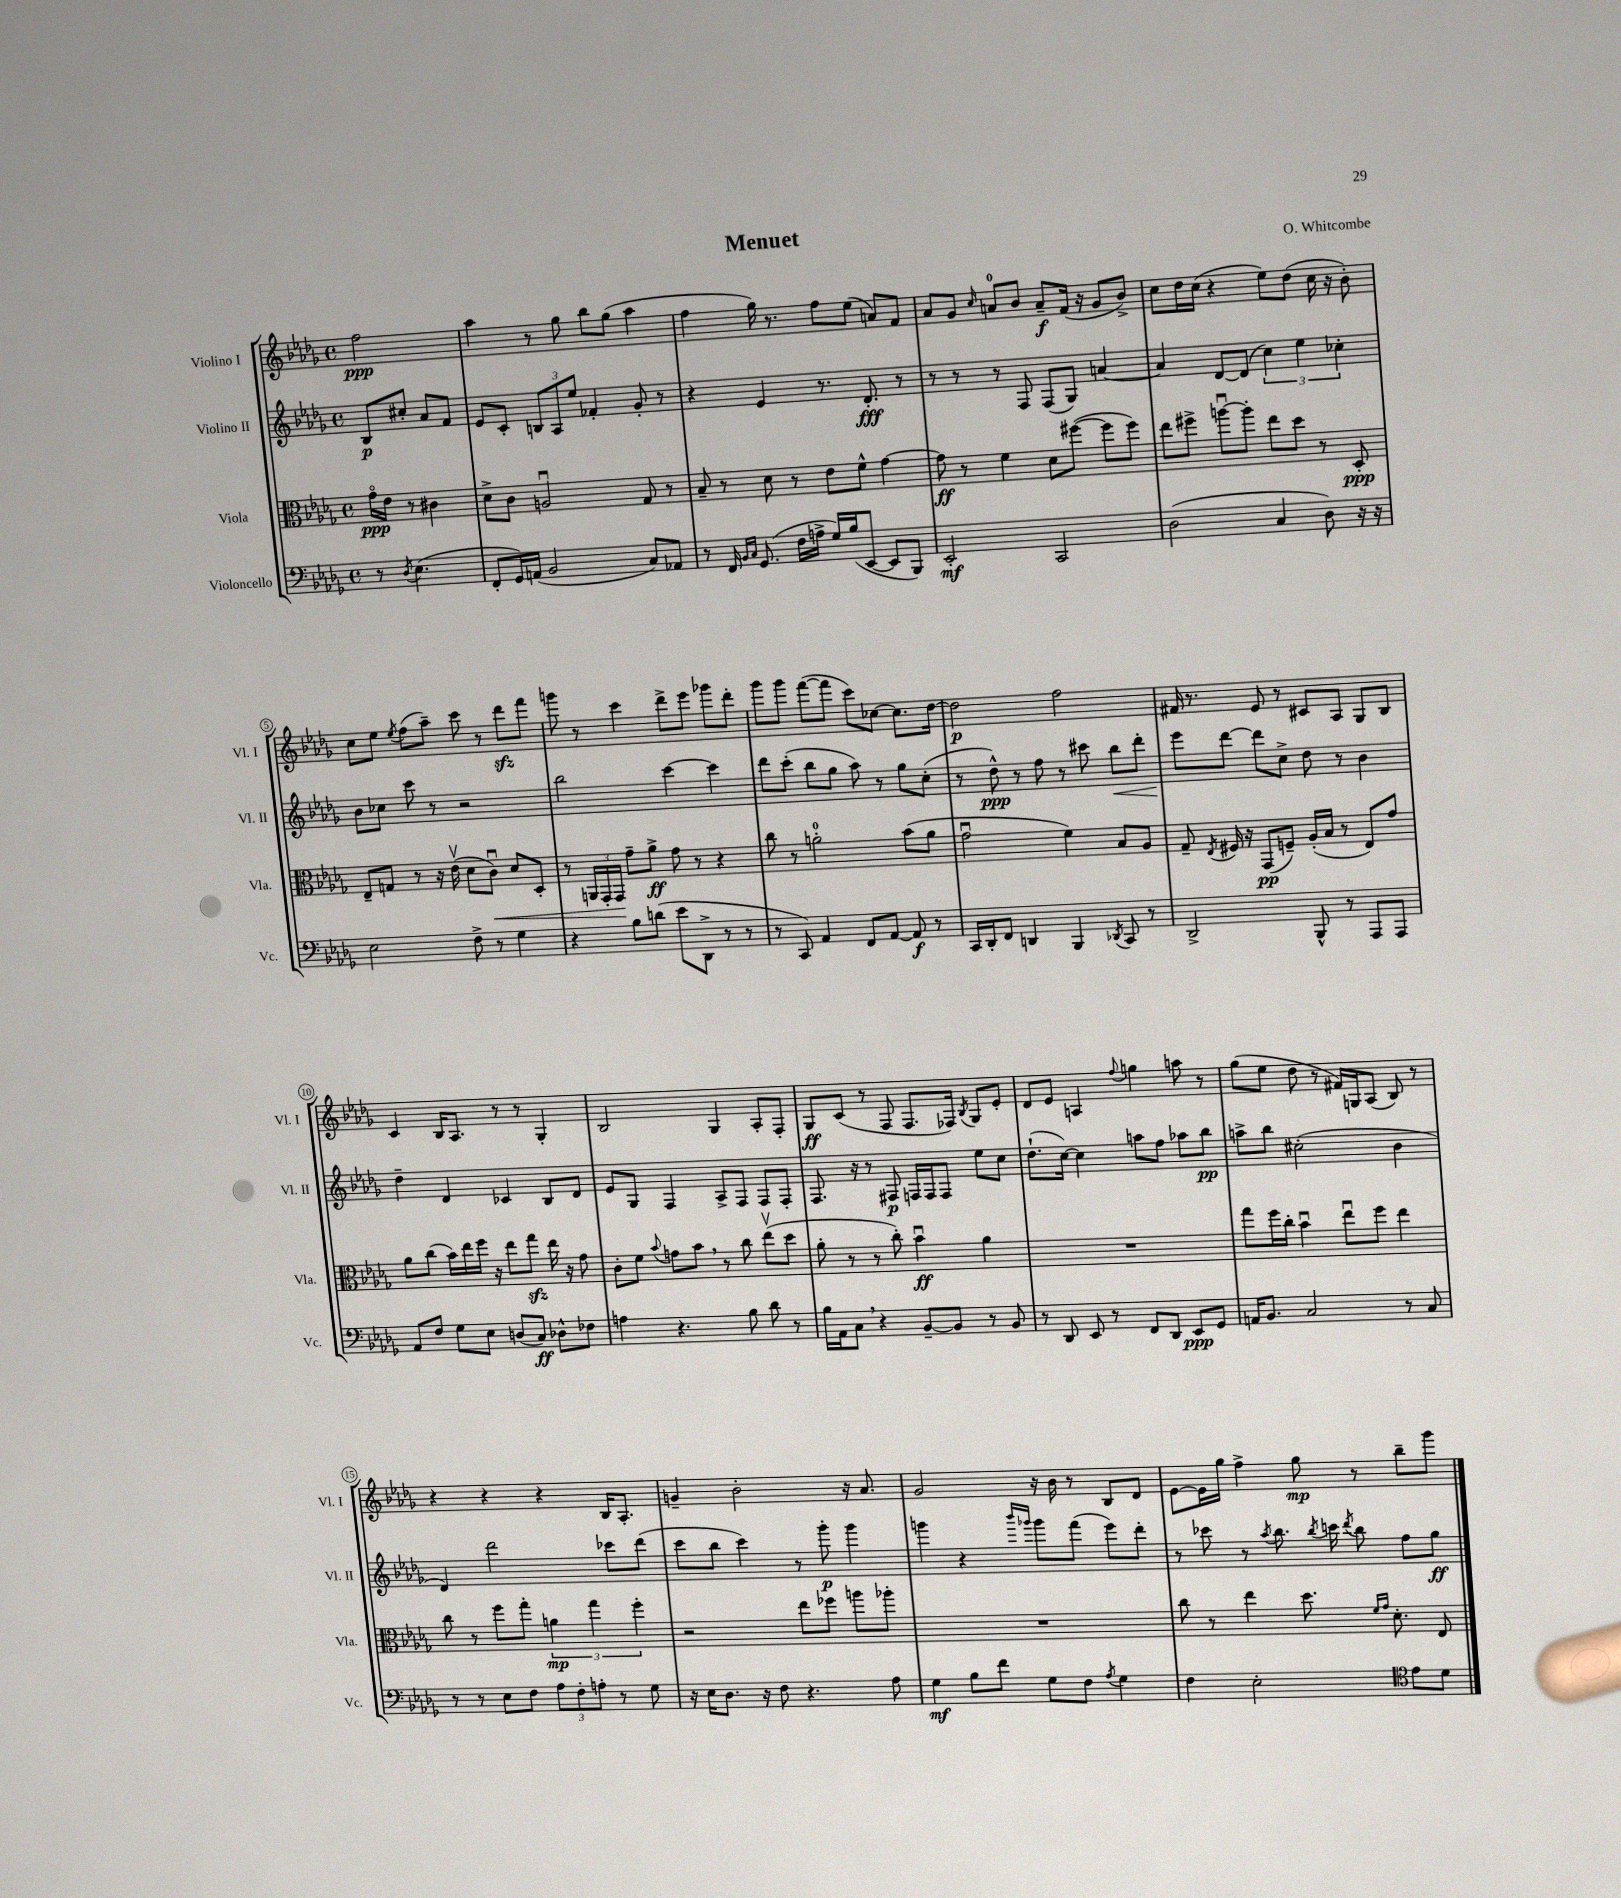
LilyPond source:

\header { title = "Menuet" composer = "O. Whitcombe" }
<<
\new StaffGroup <<
\new Staff = "s0" \with { instrumentName = "Violino I" shortInstrumentName = "Vl. I" } {
    \clef treble \key des \major \defaultTimeSignature \time 4/4 \partial 2
    \autoBeamOff f''2\ppp |
    aes''4 r8 ges''8 bes''8[ ges''8]( aes''4 |
    f''4 ges''16) r8. f''8[ ees''8]( a'8[) f'8] |
    aes'8[ ges'8] \grace { c''16 } a'8[-0 bes'8] a'8[--\f f'16]( r16 ges'8[ bes'8]->) |
    c''8[ des''16 c''16]( r4 ees''8[) des''8]( c''16 r16 bes'8-.) |
    c''8[ ees''8] \acciaccatura { ees''8 } f''8[( aes''8]--) c'''8 r8 des'''8[\sfz f'''8] |
    g'''8 r8 c'''4 des'''8[-> ees'''8] ges'''8[ des'''8]-. |
    ges'''8[ ges'''8] f'''8[~( f'''8] c'''8[) ces''8]~ ces''8.[ des''16]~ |
    des''2\p f''2 |
    fis'16 r8. ees'8 r8 cis'8[ aes8] ges8[ bes8] |
    c'4 bes16[ aes8.] r8 r8 ges4-. |
    bes2 ges4 aes8[-. f8]-. |
    ges8[\ff c'8]( r8 f8 f8.[ fes16]) \acciaccatura { bes8 } ges8[ ees'8]-. |
    des'8[ ees'8] a4 \appoggiatura { f''8 } g''4 a''8 r8 |
    ges''8[( ees''8] des''8 r8 fis'16[) g16 aes8]( bes8) r8 |
    r4 r4 r4 bes16[ aes8.]-. |
    g'4-- bes'2-. r16 aes'8. |
    ges'2 r16 bes'16 r8 bes8[ des'8] |
    ees'8[~ ees'16 ges''16] f''4-> ges''8\mp r8 bes''8[-- ges'''8] \bar "|." |
}
\new Staff = "s1" \with { instrumentName = "Violino II" shortInstrumentName = "Vl. II" } {
    \clef treble \key des \major \defaultTimeSignature \time 4/4 \partial 2
    \autoBeamOff bes8[\p cis''8]-. aes'8[ f'8] |
    ees'8[ c'8]-. \tuplet 3/2 { b8[ aes8 ees''8] } fes'4-. ges'8-. r8 |
    r4 ees'4 r8. des'8.-.\fff r8 |
    r8 r8 r8 f8 f8[( ges8]) a'4~ |
    a'4 des'8[~ des'8]( \tuplet 3/2 { c''4) ees''4 ces''4-. } |
    bes'8[ ces''8] c'''8 r8 r2 |
    bes''2 c'''4~ c'''4 |
    des'''8[ c'''8]-.( bes''8[ ges''8] aes''8) r8 ges''8[ c''8]-.( |
    r8 des''8-^\ppp) r8 f''8 r8 cis'''8 bes''8[\< des'''8]-. |
    ees'''8[\! des'''8]~ des'''8[ c''8]-> des''8 r8 bes'4 |
    des''4-- des'4 ces'4 bes8[ des'8] |
    ees'8[ ges8] f4 aes8[-> f8] f8[ f8]-. |
    f8. r16 r8 fis8\p f16[ f16 f8] ees''8[ c''8] |
    des''8.[-!( c''16]~) c''4 a''8[ f''8] aes''8[ bes''8]\pp |
    a''8[-> bes''8] cis''2-.( bes'4 |
    des'4) des'''2 ces'''8[ des'''8]( |
    c'''8[ bes''8] c'''4) r8 ges'''8-.\p ges'''4 |
    g'''4 r4 \grace { bes'''16[ ges'''16] } ges'''8[ f'''8]( ees'''8[) des'''8]-. |
    r8 ces'''8 r8 \acciaccatura { aes''8 } bes''8. \acciaccatura { bes''8 } c'''16 \acciaccatura { des'''8 } bes''8 f''8[ ges''8]\ff \bar "|." |
}
\new Staff = "s2" \with { instrumentName = "Viola" shortInstrumentName = "Vla." } {
    \clef alto \key des \major \defaultTimeSignature \time 4/4 \partial 2
    \autoBeamOff ges'16[\flageolet\ppp ees'16] r8 cis'4 |
    des'8[-> c'8] a2\downbow ges8 r8 |
    bes8-- r8 des'8 r8 ees'8[ f'8]-^ ges'4~ |
    ges'8\ff r8 f'4 des'8[ fis''8]~( fis''8[ fis''8]) |
    ees''8[ fis''8]-> a''8[~\downbow a''8]-. ees''8[ des''8] r8 des8-.\ppp |
    ees8[-- g8] r8 r16 ees'16\upbow( des'8[ c'8]\downbow\<) des'8[ des8]-. |
    r8 \tuplet 3/2 { a,16[ ges,16-. ges,16]\! } ges'8[-- aes'8]->\ff ges'8 r8 r4 |
    c''8 r8 a'2-0-. bes'8[( a'8] |
    ges'2\downbow f'4) bes8[ aes8] |
    ges8-- \acciaccatura { ees8 } fis16 r16 ges,8[\pp( f8]--) aes16[-.( bes16] r8 ees8[) ges'8] |
    aes'8[ c''8]( bes'16[) ees''16 f''16] r16 ees''8[ ges''8]\sfz ees''16 r16 ges'8 |
    c'8[-. f'8] \appoggiatura { bes'8 } g'8[ bes'8] \breathe r8 c''8 ees''8[\upbow( des''8] |
    aes'8-. r8 r8 c''8-.) bes'4\downbow\ff aes'4 |
    R1 |
    ges''8[ f''16 c''16]-. bes'4\downbow ees''8[\downbow f''8] ees''4 |
    c''8 r8 f''8[ ges''8]-. \tuplet 3/2 { a'4\mp ges''4 f''4-. } |
    r2 ees''8[ fes''8] a''8[ aes''8]-. |
    R1 |
    c''8 r8 ees''4 des''8. \grace { f'16[ ges'16] } des'8.-. ees8 \bar "|." |
}
\new Staff = "s3" \with { instrumentName = "Violoncello" shortInstrumentName = "Vc." } {
    \clef bass \key des \major \defaultTimeSignature \time 4/4 \partial 2
    \autoBeamOff r8 \acciaccatura { des8 } ees4.( |
    f,8[-. ges,16) a,16]( bes,2 c8[) aes,8] |
    r8 f,16 \grace { bes,16[ c16] } ges,8.( f16[ a16]-> ges16[) bes16( ees,8]~ ees,8[ bes,,8]) |
    ees,2-.\mf c,2 |
    des2( c4 des8) r16 r16 |
    ees2 f8-> r8 ges4 |
    r4 bes8[ d'8]( ees'8[ des,8]-> r8 r8 |
    r8 c,8) aes,4 f,8[ aes,8]~ aes,8\f r8 |
    c,16[ des,16-. f,8] d,4 bes,,4 \acciaccatura { des,8 } c,8 r8 |
    des,2-> bes,,8-^ r8 aes,,8[ aes,,8] |
    aes,8[ f8] ges8[ ees8] d8[( c8]\ff) des8[-^ fes8] |
    a4 r4. bes8 des'8 r8 |
    bes16[ aes,16 c8] \breathe r4 bes,8[~-- bes,8] r8 bes,8 |
    r8 des,8 ees,8 r8 f,8[ des,8] ees,8[\ppp ges,8] |
    a,16[ bes,8.] c2 r8 c8 |
    r8 r8 ees8[ f8] \tuplet 3/2 { aes8[ f8-. a8]-. } r8 ges8 |
    r16 ees16[ des8.] r16 f8 r4. aes8 |
    ges4\mf bes8[ f'8] ges8[ f8] \acciaccatura { aes8 } ges4 |
    f4 ees2-. \clef tenor ees'8[ des'8] \bar "|." |
}
>>
>>
\layout { \context { \Score \override BarNumber.stencil = #(make-stencil-circler 0.1 0.3 ly:text-interface::print) } }
